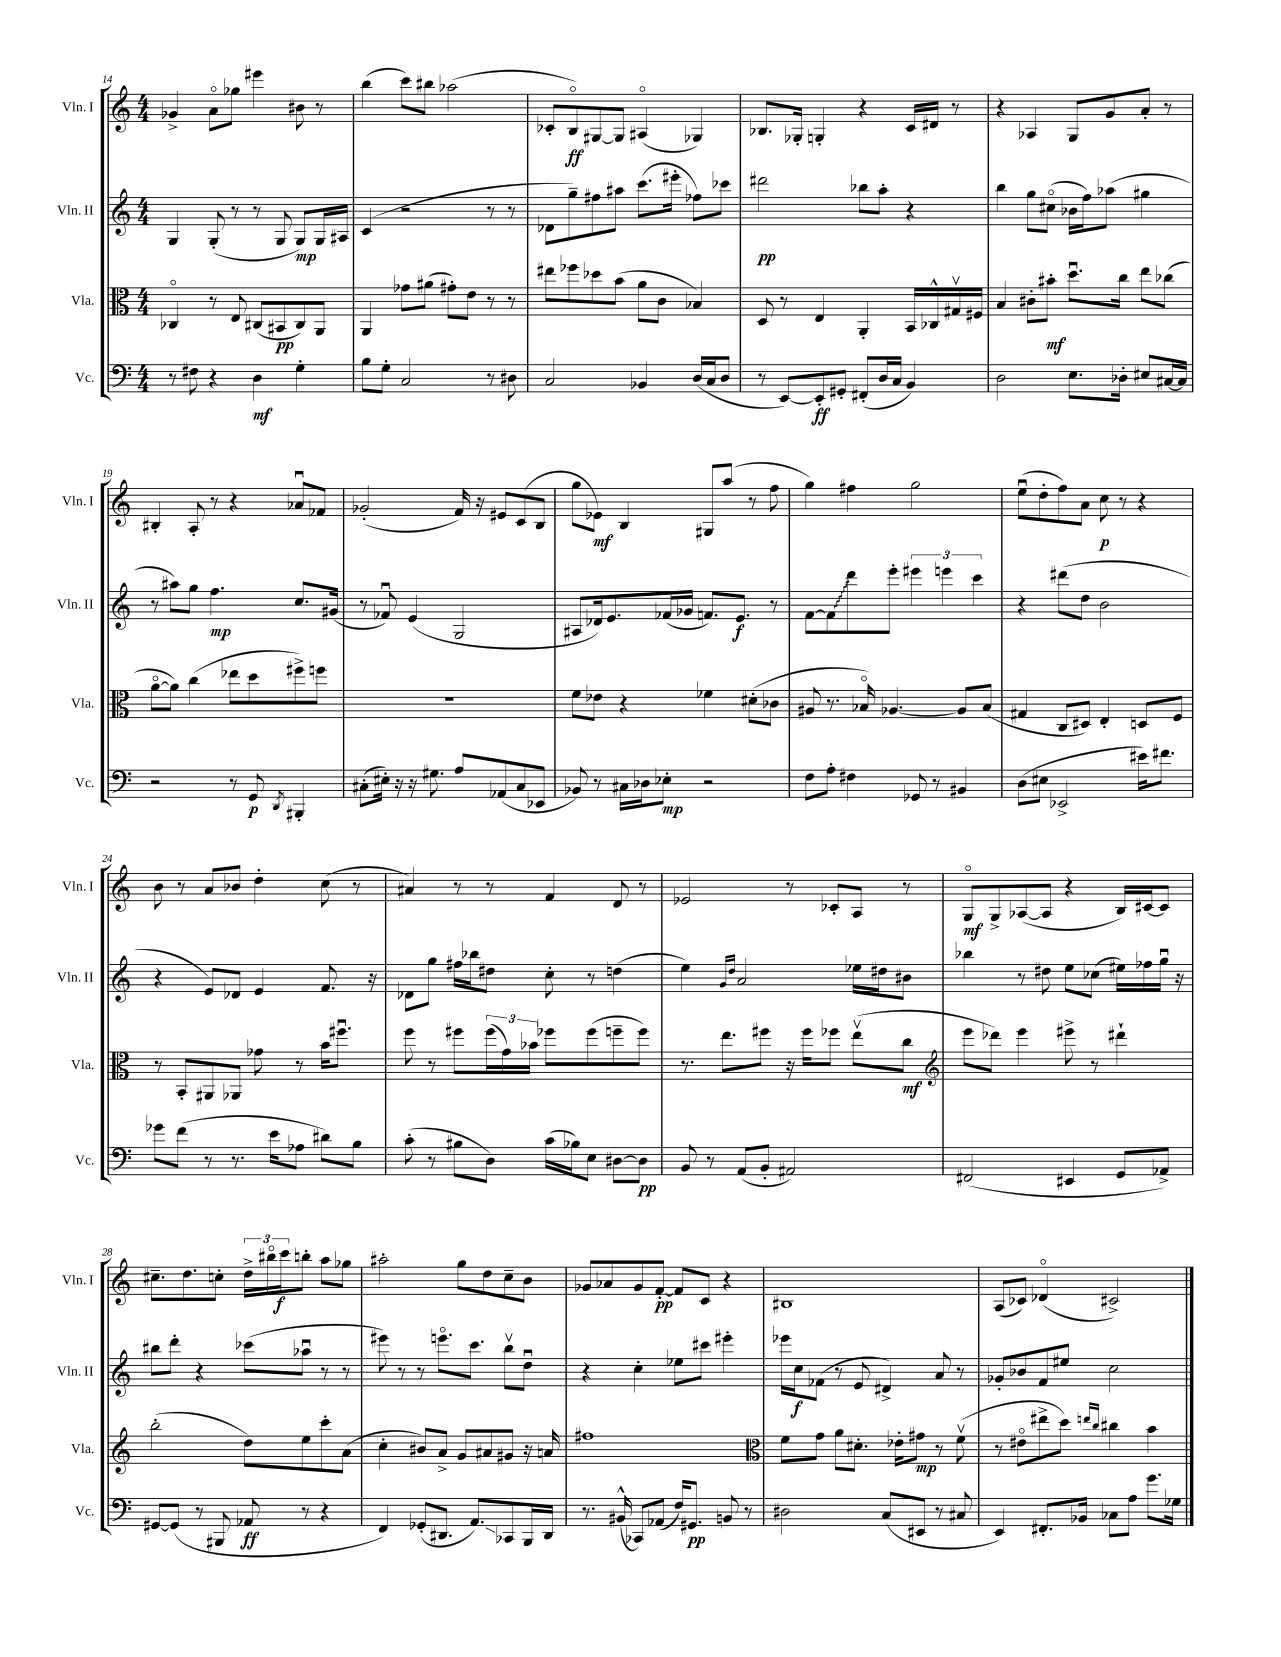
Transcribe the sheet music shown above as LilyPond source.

<<
\new StaffGroup <<
\new Staff = "s0" \with { instrumentName = "Vln. I" shortInstrumentName = "Vln. I" } {
    \clef treble \key c \major \numericTimeSignature \time 4/4
    ges'4-> a'8\flageolet ges''8 eis'''4 bis'8 r8 |
    b''4( c'''8) bis''8 aes''2( |
    ces'8-. b8\flageolet\ff) gis8~ gis8 ais4\flageolet( ges4) |
    bes8. ges16-. g4-. r4 c'16 dis'16 r8 |
    r4 aes4 g8 g'8 a'8-. r8 |
    bis4-. a8-. r8 r4 aes'8\downbow fes'8 |
    ges'2-.( f'16) r16 eis'8 c'8( b8 |
    g''8 ees'8\mf) b4 gis8 a''8( r8 f''8 |
    g''4) fis''4 g''2 |
    e''8\downbow( d''8-. f''8) a'8 c''8\p r8 r4 |
    b'8 r8 a'8 bes'8 d''4-. c''8( r8 |
    ais'4) r8 r8 f'4 d'8 r8 |
    ees'2 r8 ces'8-. a8 r8 |
    g8\flageolet\mf g8-> aes8~( aes8 r4 b16) cis'16~ cis'8 |
    cis''8.-- d''8. c''8-. \tuplet 3/2 { d''16-> bis''16\flageolet c'''16\f } b''8-. a''8 ges''8 |
    ais''2-. g''8 d''8 c''8-- b'8 |
    ges'8 aes'8 ges'8 f'8~-.\pp f'8 c'8 r4 |
    bis1 |
    a8( ces'8) des'4\flageolet( cis'2->) \bar "|." |
}
\new Staff = "s1" \with { instrumentName = "Vln. II" shortInstrumentName = "Vln. II" } {
    \clef treble \key c \major \numericTimeSignature \time 4/4
    g4 g8-.( r8 r8 g8 g8\mp) g16 ais16 |
    c'4( r2 r8 r8 |
    des'8 g''8--) fis''8 ais''8 c'''8.( eis'''16-. fes''8) ces'''8 |
    dis'''2\pp bes''8 a''8-. r4 |
    b''4 g''8 cis''8\flageolet( bes'16 f''16) aes''8( gis''4 |
    r8 ais''8) g''8 f''4.\mp c''8. gis'16( |
    r8 fes'8\downbow) e'4( g2 |
    ais8 des'16) e'8. fes'16( ges'16 f'8.) e'8.\f r8 |
    f'8~ \once \override Glissando.style = #'zigzag f'8\glissando d'''8 e'''8-. \tuplet 3/2 { eis'''4 e'''4 c'''4 } |
    r4 dis'''8( d''8 b'2 |
    r4 e'8) des'8 e'4 f'8. r16 |
    des'8 g''8 fis''16 bes''16 dis''8 c''8-. r8 d''4( |
    e''4) \grace { g'16 d''16 } a'2 ees''16 dis''16 bis'8 |
    bes''4 r8 dis''8 e''8 ces''8( eis''16) fes''16 g''16\downbow r16 |
    bis''8 d'''8-. r4 ces'''8( aes''8\downbow r8 r8 |
    eis'''8) r8 r8 e'''8.\flageolet c'''8. b''8\upbow d''8\downbow |
    r4 c''4-. ees''8 cis'''8 eis'''4-. |
    ees'''16 c''16\f fes'8( r8 e'8 dis'4->) a'8 r8 |
    ges'8-. bes'8 f'8 eis''8 c''2 \bar "|." |
}
\new Staff = "s2" \with { instrumentName = "Vla." shortInstrumentName = "Vla." } {
    \clef alto \key c \major \numericTimeSignature \time 4/4
    ces4\flageolet r8 e8 cis8( bis,8\pp cis8) a,8 |
    a,4 ges'8 ais'8( gis'8-.) e'8 r8 r8 |
    eis''8 fes''8 des''8 b'8( a'8 c'8 bes4) |
    d8 r8 e4 a,4-. b,16 ces16-^ gis16\upbow fis16 |
    b4 cis'8-. bis'8-.\mf d''8.\downbow c''16 e''8 ces''8( |
    a'8~\flageolet a'8) c''4( ees''8 d''8 fis''8->) f''8 |
    R1 |
    f'8 ees'8 r4 fes'4 dis'8-.( ces'8 |
    ais8 r8. bes16\flageolet) aes4.~ aes8 bes8( |
    gis4 c8 dis8) e4-. d8 f8 |
    r8 b,8-. ais,8 aes,8 ges'8 r8 b'16 fis''8.\downbow |
    f''8 r8 fis''8 \tuplet 3/2 { fis''16( g'16) bes'16 } fes''8 fes''8( f''8-- f''8) |
    r8. e''8. fis''8 r16 fis''16 fes''8 e''8\upbow( c''8\mf |
    \clef treble e'''8 des'''8) e'''4 eis'''8-> r8 dis'''4-! |
    b''2-.( d''8) e''8 c'''8-. a'8( |
    c''4-. bis'8) a'8-> g'8 ais'8 gis'8 r16 a'16 |
    fis''1 |
    \clef alto f'8 g'8 a'8 dis'8.-. ees'16-. gis'8\mp r8 f'8\upbow( |
    r8 eis'8\flageolet eis''8-> d''8) \grace { e''16 c''16 } cis''4 b'4 \bar "|." |
}
\new Staff = "s3" \with { instrumentName = "Vc." shortInstrumentName = "Vc." } {
    \clef bass \key c \major \numericTimeSignature \time 4/4
    r8 fis8 r4 d4\mf g4-. |
    b8 g8-. c2 r8 dis8 |
    c2 bes,4 d16( c16 d8 |
    r8 e,8~) e,8-.\ff gis,8-. fis,8-.( d16 c16 b,4) |
    d2 e8. des16-. eis8 cis16~ cis16 |
    r2 r8 g,8\p \acciaccatura { d,8 } bis,,4-. |
    cis8-.( eis16-.) r16 r16 gis8. a8 aes,8( cis8 ees,8 |
    bes,8) r8 cis16 des16 ees8-.\mp r2 |
    f8 a8-. fis4 ges,8 r8 bis,4 |
    d8( eis8 ees,2-> eis'16) fis'8. |
    ges'8 f'8( r8 r8. e'16 aes8 dis'8) b8 |
    c'8-.( r8 bis8 d8) c'16( bes16) e8 dis8~ dis8\pp |
    b,8 r8 a,8( b,8-. ais,2) |
    fis,2( eis,4 g,8 aes,8->) |
    gis,8~ gis,8( r8 bis,,8 aes,8\ff r8 r4 |
    f,4) ges,8-.( dis,8. a,8.\glissando) ces,8 b,,16 dis,16 |
    r8. bis,16-^( ces,8) aes,8( f16) gis,8.\pp b,8 r8 |
    dis2 c8( eis,8 r8 cis8 |
    e,4) fis,8.-. bes,16 ces8 a8 g'8. ges16 \bar "|." |
}
>>
>>
\layout { \context { \Score currentBarNumber = #14 } }
